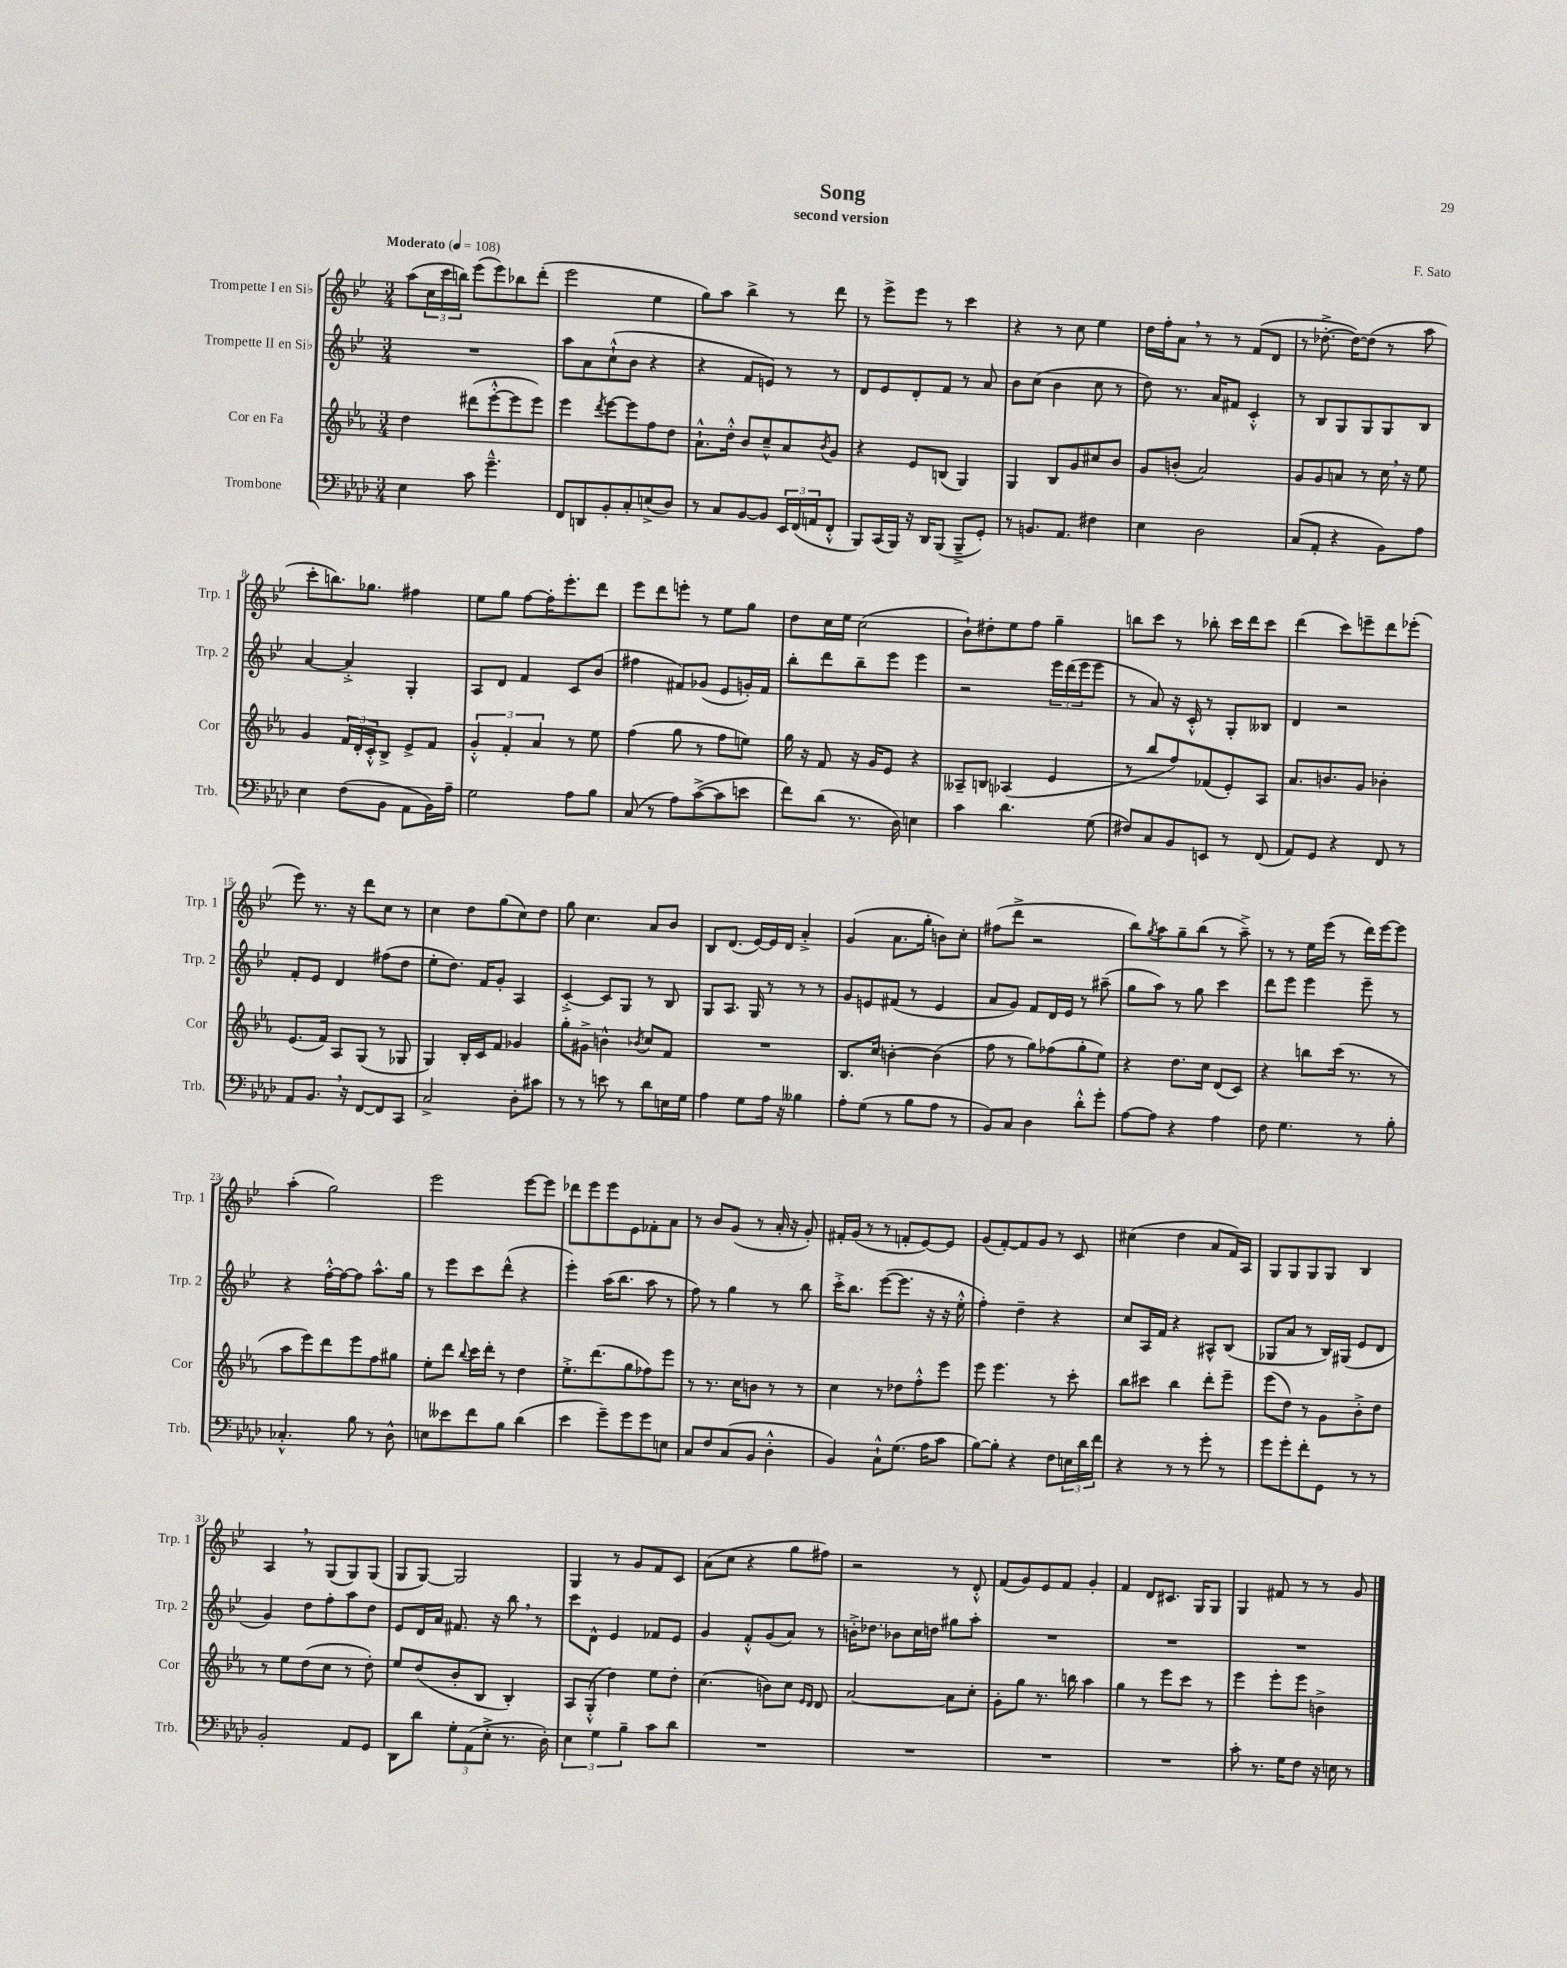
\header { title = "Song" composer = "F. Sato" subtitle = "second version" }
<<
\new StaffGroup <<
\new Staff = "s0" \with { instrumentName = "Trompette I en Sib" shortInstrumentName = "Trp. 1" } {
    \clef treble \key bes \major \numericTimeSignature \time 3/4 \tempo "Moderato" 4 = 108
    a''8( \tuplet 3/2 { c''16 c'''16 b''16) } ees'''8( ees'''8) bes''8 d'''8-.( |
    ees'''2 ees''4 |
    g''8) a''8 bes''4-> r8 d'''8 |
    r8 ees'''8-> ees'''8 r8 c'''4 |
    r4 r8 c''8 ees''4 |
    d''16 f''16-. a'8 \breathe r8 r8 f'8( d'8 |
    r8 des''8.~-.-> des''16~) des''8( r8 a''8 |
    c'''8-. b''8.) ges''8. fis''4 |
    ees''8 g''8 f''8~ f''16-. ees'''8.-. d'''8 |
    ees'''8 d'''8 e'''8-. r8 ees''8 g''8 |
    d''8 c''16 ees''16 c''2( |
    bes'8-!) dis''8-. ees''8 f''8 g''4-- |
    b''8 c'''8 r8 bes''8-. c'''16 d'''16 c'''8 |
    d'''4( c'''8) e'''8-- d'''8 ees'''8-.( |
    ees'''8) r8. r16 d'''8 c''8 r8 |
    c''4 d''8 g''8( c''8) d''8 |
    g''8 c''4. a'8 bes'8 |
    bes8 d'8.( ees'16~) ees'16 d'16 a'4-.-> |
    g'4( a'8. g''16-. b'8) c''8-. |
    fis''8( d'''8-> r2 |
    bes''8) \acciaccatura { g''8 } a''8 g''8-- bes''8( r8 a''8--->) |
    r8 r8 ees''16 ees'''16( r8 d'''16) ees'''16~ ees'''8 |
    a''4-.( g''2) |
    ees'''2 ees'''8~ ees'''8 |
    des'''8 ees'''8 ees'''8 ees'8 fes'8-. a'8 |
    r8 bes'8 g'8( r8 a'16-. r16 g'8-.) |
    fis'16-. g'16( r8 r8 f'8-. ees'8~) ees'8 |
    g'8( f'8~-.) f'8 g'8 r8 c'8 |
    cis''4( d''4 a'8 f'16) a16 |
    g8 g8 g8 g8 bes4 |
    a4 \breathe r8 g8( g8) g8( |
    g8 g8~) g2 |
    g4 r8 g'8 f'8 c'8 |
    a'8( c''8 r4 g''8 fis''8) |
    r2 r8 d'8-.-^ |
    f'8( g'8) ees'8 f'8 g'4-. |
    f'4 d'8 cis'8. g16 g8 |
    g4 fis'8 r8 r8 g'8 \bar "|." |
}
\new Staff = "s1" \with { instrumentName = "Trompette II en Sib" shortInstrumentName = "Trp. 2" } {
    \clef treble \key bes \major \numericTimeSignature \time 3/4
    R2. |
    a''8 a'8 c''8-!-^( bes'8 r4 |
    r4 f'8 e'8) r8 r8 |
    d'8 ees'8 d'8-. f'8 r8 a'8 |
    bes'8 c''8( bes'4 c''8 r8 |
    d''8) r8. a'16 fis'8 c'4-.-^ |
    r8 bes8 g8 g8 g8 bes8 |
    a'4~ a'4-.-> g4-. |
    a8 d'8 f'4 c'8 bes'8( |
    fis''4 fis'8) ges'8( ees'8 g'16-.) fis'16 |
    bes''8-. d'''8 bes''8-- ees'''8 ees'''4 |
    r2 \tuplet 3/2 { ees'''16 d'''16( ees'''16 } ees'''8 |
    r8 a'8) r16 c'16-.-^ r8 g8-. beses8 |
    d'4 r2 |
    f'8-. ees'8 d'4 fis''8( d''8 |
    ees''8-. d''8.) f'16 g'8-. a4 |
    c'4~-.-> c'8 g8 r8 bes8 |
    g8 a8. g16 r8 r8 r8 |
    g'8 e'8 fis'8( r8 e'4 |
    a'8 g'8) f'8 d'16 ees'16 r8 ais''8--( |
    g''8 a''8) r8 g''8 c'''4 |
    d'''8 ees'''8 ees'''4 ees'''8-- r8 |
    r4 f''16~-.-^ f''16~ f''8 a''8.-^ g''16 |
    r8 ees'''8 c'''8 d'''8-^( r4 |
    ees'''4-.) a''16( bes''8. a''8 r8 |
    f''8) r8 g''4 r8 bes''8 |
    c'''16-.-> bes''8. ees'''8~( ees'''8. r16 r16 ees''16-.-^ |
    f''4-.) d''4-- r4 |
    c''8 a16 f'16 r4 ais8-^ bes8( |
    ges8 a'8 r8 bes16) gis16( ees'8 d'8 |
    g'4) d''8 f''8-. a''8 d''8 |
    ees'8 d'16 a'16 fis'8. r16 bes''8 \breathe r8 |
    c'''8 d'8-^ ees'4 fes'8 ees'8 |
    g'4 f'8-.-^ g'8( a'8) r8 |
    b'16-.-> des''8. bes'8 c''16 d''16 gis''8 a''8-. |
    R2. |
    R2. |
    R2. \bar "|." |
}
\new Staff = "s2" \with { instrumentName = "Cor en Fa" shortInstrumentName = "Cor" } {
    \clef treble \key ees \major \numericTimeSignature \time 3/4
    d''4 dis'''8( ees'''8~-.-^ ees'''8 ees'''8) |
    ees'''4 \acciaccatura { d'''8 } ees'''8~ ees'''8 f''8 d''8 |
    aes'8.-!-^ d''16-.-^ bes'8 c''8---^ aes'8 \acciaccatura { bes'8 } g'8 |
    r4 ees'8 b8( g4) |
    g4 bes8 g'8 cis''8 bes'8 |
    g'8 b'8-.( aes'2) |
    g'8 g'8 a'8 r8 c''16 \breathe r16 ees''8 |
    g'4 \tuplet 3/2 { f'16 d'16-. c'16-.-^ } bes8-> ees'8-> f'8 |
    \tuplet 3/2 { g'4-.-^ f'4-. aes'4 } r8 ees''8 |
    f''4( g''8 r8 f''8 e''8) |
    g''16 r16 f'8 r16 g'16 ees'8 r4 |
    aeses8-- b8 aes4( ees'4 |
    r8 bes''8 f''8) fes'8( ees'8-.) aes8 |
    aes'8. b'8. g'8 bes'4-. |
    ees'8.( f'16) aes8 g8( r8 ges8 |
    g4) bes16-. c'16 f'8 ges'4 |
    g''8-. gis'8-> b'4-^ \acciaccatura { bes'8 } c''8 f'8 |
    R2. |
    bes8. c''16 b'4~-. b'4( |
    f''8 r8 g''8) fes''8( g''8-. ees''8) |
    r4 d''8. c''16 d'8( c'8) |
    r4 b''8 c'''16( r8. r8 |
    aes''8 ees'''8) d'''8 ees'''8 f''8 gis''8 |
    ees''8-. d'''8 \appoggiatura { bes''8 } c'''16 d'''16-. r8 d''4 |
    ees''8.-.-> d'''8.( g''8 fes''8) ees'''8 |
    r8 r8. c''16 b'8 r8 r8 |
    c''4 r8 des''8 f''8-.-^ ees'''8 |
    ees'''8 ees'''4. r8 c'''8-. |
    bes''8 cis'''8 bes''4 d'''8-. ees'''8-- |
    ees'''8( d''8) r8 g'8 bes'8-.-> d''8 |
    r8 ees''8 d''8( c''8 r8 d''8-.) |
    ees''8 d''8( bes'8-. bes8 bes4-.) |
    aes8 g8-.-^( d''4) ees''8 d''8-. |
    c''4.( b'8) c''8 \grace { ees'16 d'16 } d'8 |
    aes'2~ aes'8 c''8-. |
    g'8-. g''8 r8. b''16 aes''4 |
    g''4 r8 ees'''8 c'''8 r8 |
    ees'''4 ees'''8-. ees'''8 b'4-> \bar "|." |
}
\new Staff = "s3" \with { instrumentName = "Trombone" shortInstrumentName = "Trb." } {
    \clef bass \key aes \major \numericTimeSignature \time 3/4
    ees4 c'8 g'4.---^ |
    f,8 d,8 bes,8-. c8-. e8->( des8) |
    r8 c8 bes,8~ bes,8 \tuplet 3/2 { ees,16 f,16( a,16 } f,8-.-^ |
    bes,,8) c,16( bes,,16) r16 des,16 bes,,8( bes,,8---> g,8-.) |
    r8 b,8. aes,8. fis4 |
    ees4 des2 |
    c8( aes,8-. r4 bes,8) aes8 |
    ees4 f8( bes,8 aes,8 bes,16) aes16-- |
    g2 aes8 bes8 |
    c8( r8 aes8) c'8~->( c'8 e'8 |
    f'8) des'8( r8. des16) e4 |
    c'4 des'4. g8( |
    fis8) c8 bes,8 e,8 r8 f,8( |
    aes,8) g,8 r4 f,8 r8 |
    aes,8 bes,8. \breathe r16 f,8~ f,8 c,8 |
    c2-> des8-. cis'8 |
    r8 r8 e'8 r8 des'8 e16 g16 |
    aes4 g8 aes16 r16 beses4 |
    aes8-. g8( r8 bes8 aes8 r8 |
    bes,8) c8 des4 des'8-.-^ g'8-. |
    aes8~ aes8 r4 aes4 |
    f8 g4. r8 bes8-. |
    ces4.-.-^ bes8 r8 des8-^ |
    e8 eeses'8 f'8 bes8 des'4( |
    ees'4 g'8--) g'8 g'8 e8 |
    c8 f8 c8( bes,8 des4-.-^ |
    bes,4) c8-!-^ g8.( aes16 c'8 |
    bes8~) bes8-. r4 f8 \tuplet 3/2 { e16 des'16 f'16 } |
    r4 r8 r8 g'8-. r8 |
    g'8 g'8-. f'8-. g,8 r8 r8 |
    bes,2-. aes,8 g,8 |
    des,8 des'8 \tuplet 3/2 { g8-. aes,8( ees8-.-> } r8. des16-.) |
    \tuplet 3/2 { ees4 g4 bes4-- } c'8 des'8 |
    R2. |
    R2. |
    R2. |
    R2. |
    c'8-. r8. g16 f8 r16 e16 r8 \bar "|." |
}
>>
>>
